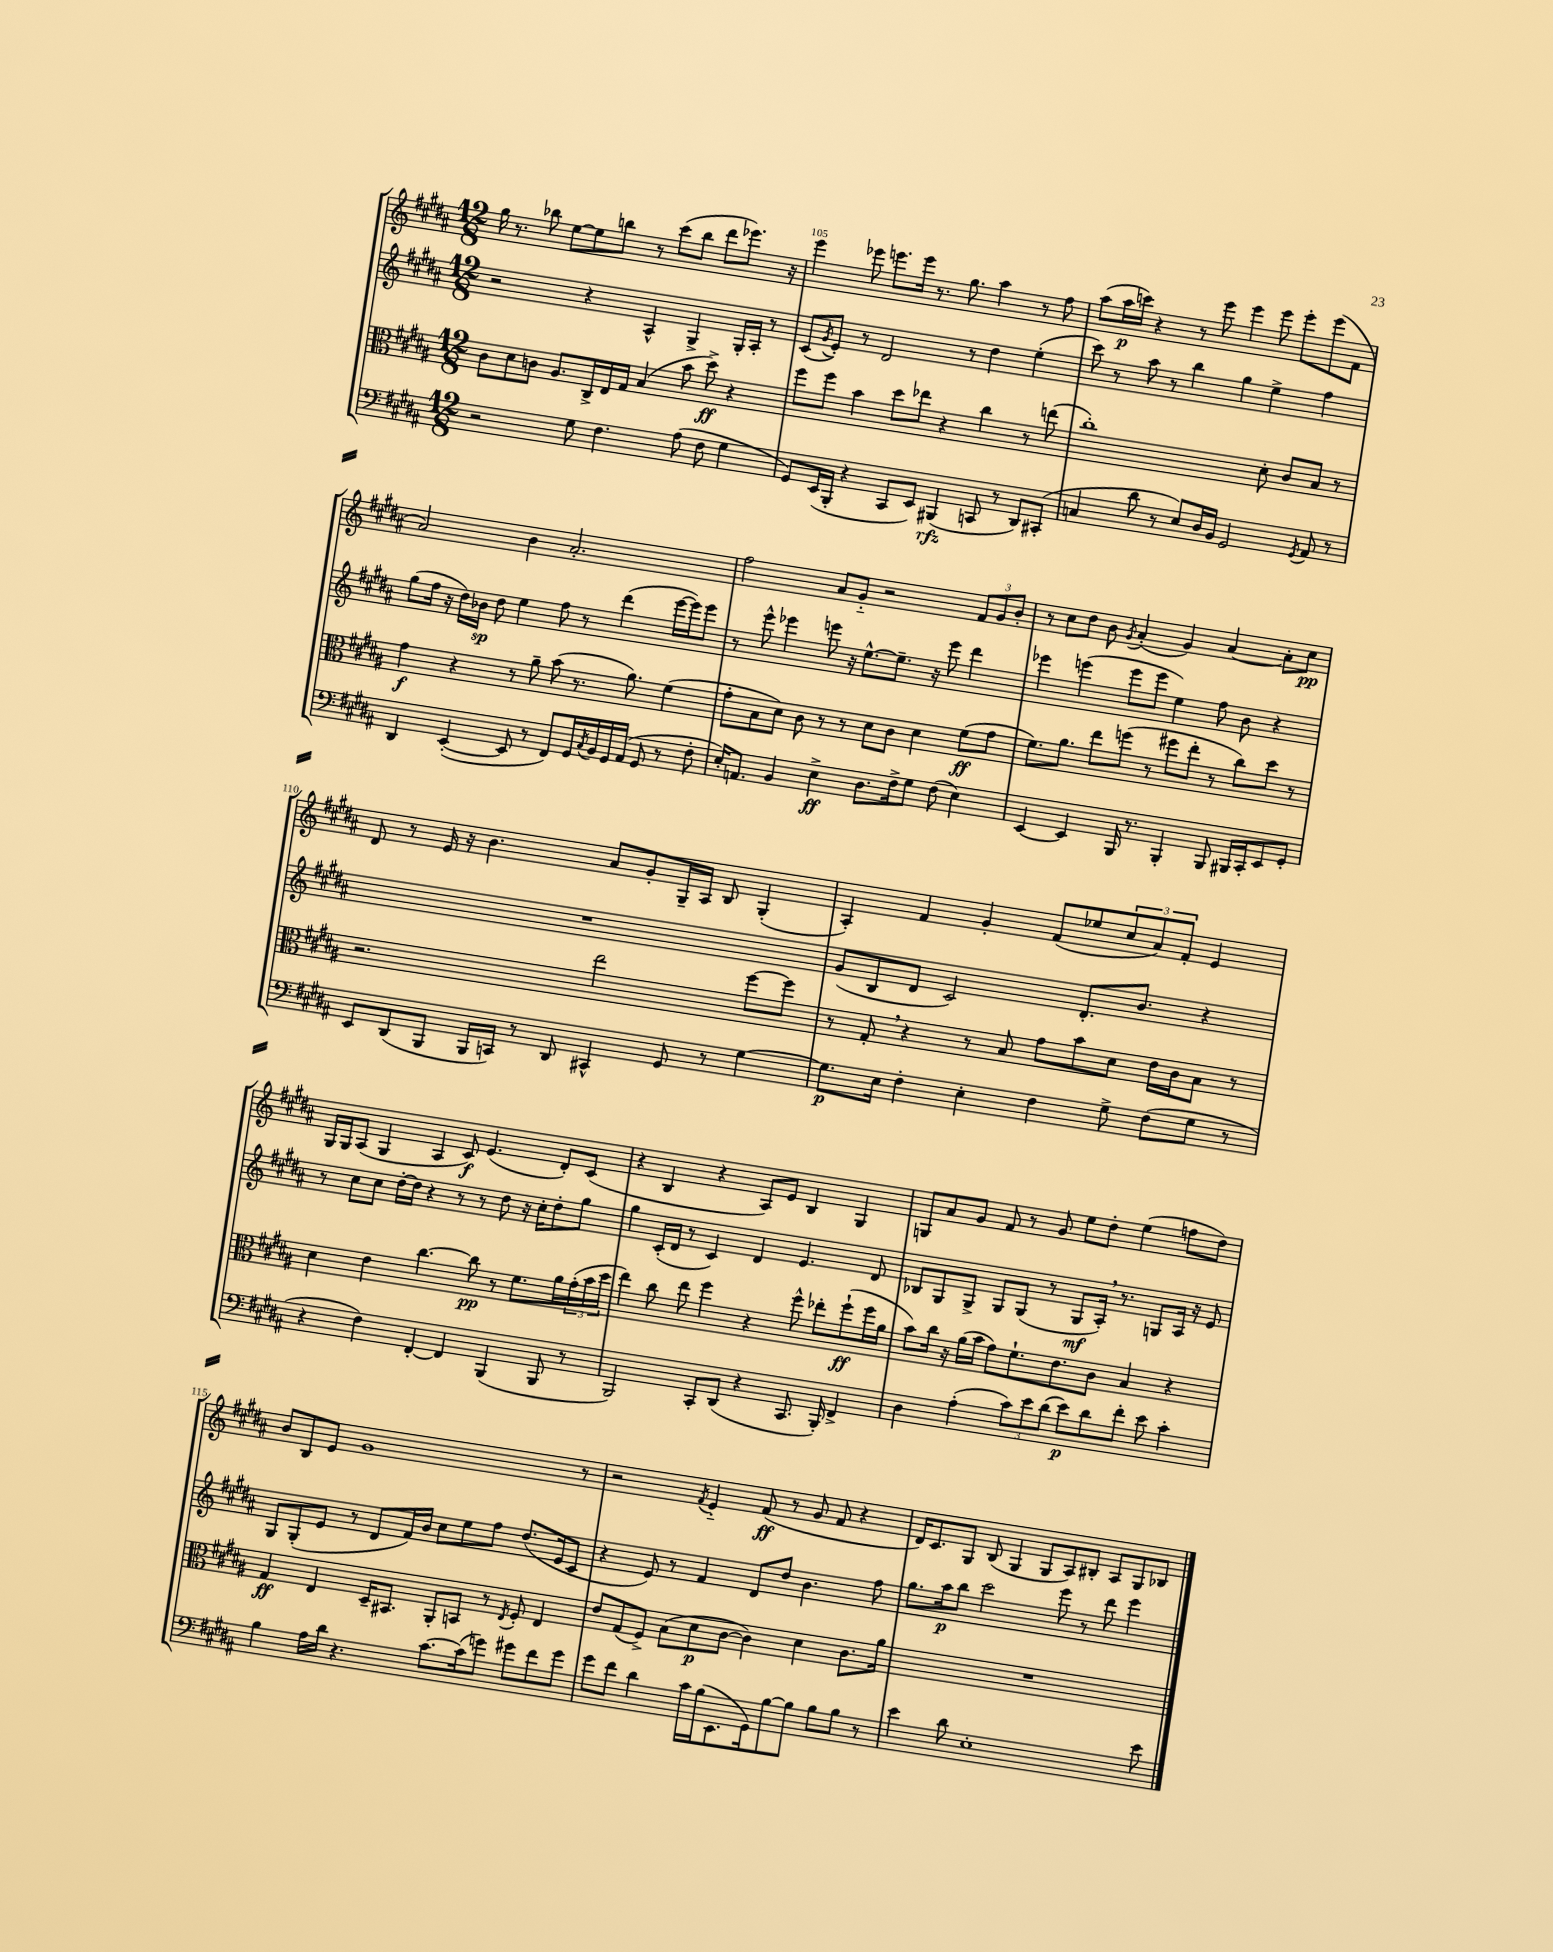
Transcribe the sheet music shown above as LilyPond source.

<<
\new StaffGroup <<
\new Staff = "s0" {
    \clef treble \key b \major \numericTimeSignature \time 12/8
    gis''16 r8. bes''8 e''8~ e''8 b''8 r8 cis'''8( b''8 dis'''8 ees'''8.) r16 |
    e'''4 ees'''8 e'''8. e'''16 r8. gis''8. ais''4 r8 fis''8 |
    ais''8( ais''16\p c'''16) r4 r8 e'''8 e'''4 e'''8 e'''8-. e'''8( fis'8 |
    ais'2) b'4 ais'2.-. |
    fis''2 ais'8 gis'8-_ r2 \tuplet 3/2 { fis'8 gis'8 b'8-. } |
    r8 cis''8 dis''8 b'8 \acciaccatura { gis'8 } ais'4-.( gis'4) ais'4~ ais'8-. cis''8\pp |
    dis'8 r8 e'16 r16 b'4. ais'8 gis'8-. gis16-- ais16 b8 gis4-.( |
    ais4-.) fis'4 gis'4-. fis'8( ees''8 \tuplet 3/2 { cis''8 ais'8) fis'8-. } e'4 |
    gis16 gis16 ais8( gis4 ais4 cis'8\f) e'4.( dis'8-.) cis'8( |
    r4 b4 r4 ais8) e'8 b4 gis4 |
    g8 ais'8 gis'8 fis'8 r8 gis'8 e''8 dis''8-. e''4( f''8 dis''8) |
    b'8 b8 e'8 gis'1 r8 |
    r2 \acciaccatura { fis'8 } e'4-_ fis'8\ff( r8 gis'8 fis'8 r4 |
    dis'16) cis'8. gis8 b8( gis4 gis8 ais8) bis8-. ais8 gis8 bes8 \bar "|." |
}
\new Staff = "s1" {
    \clef treble \key b \major \numericTimeSignature \time 12/8
    r2 r4 ais4-^ gis4-> gis16-. ais16-. r8 |
    cis'8( \acciaccatura { gis'8 } e'8-.) r8 dis'2 r8 dis''4 e''4-.( |
    cis'''8) r8 ais''8 r8 b''4 gis''4 e''4-> fis''4 |
    gis''8( fis''16 r16 dis''16) bes'16\sp dis''8 e''4 fis''8 r8 dis'''4( e'''16~ e'''16) e'''8 |
    r8 e'''8-^ ees'''4 e'''8 r16 e''8.~-^ e''8.-- r16 e'''8 dis'''4 |
    ees'''4 e'''4( e'''8 e'''8 e''4) fis''8 b'8 r4 |
    R1. |
    gis'8( b8 dis'8 cis'2) dis'8.-. b'8. r4 |
    r8 cis''8 cis''8 dis''16~-. dis''16 r4 r8 r8 dis''8 r16 cis''16-. dis''8-. gis''8 |
    gis''4 cis'16-.( dis'16 r8 cis'4) dis'4 e'4. dis'8 |
    bes8 gis8 gis8-> gis8 gis8( r8 gis8\mf ais16-.) \breathe r8. g8 ais16 r16 e'8 |
    gis8 gis8-.( e'8 r8 dis'8 fis'16) b'16 cis''8 e''8 fis''8 dis''8.( e'16 cis'8 |
    r4 e'8) r8 fis'4 dis'8 dis''8 b'4. fis''8 |
    gis''8. ais''16\p b''8 cis'''2 e'''8 r8 dis'''8 e'''4 \bar "|." |
}
\new Staff = "s2" {
    \clef alto \key b \major \numericTimeSignature \time 12/8
    cis'8 dis'8 c'8 ais8. cis16-> e16 gis16 b4( b'8 dis''8->\ff) r4 |
    fis''8 fis''8 b'4 dis''8 ees''8 r4 cis''4 r8 e''8( |
    cis''1-.) dis'8-. cis'8 b8 r8 |
    gis'4\f r4 r8 ais'8-- b'8( r8. ais'8.) fis'4( |
    gis'8-. b8 dis'8) cis'8 r8 r8 dis'8 cis'8 dis'4 fis'8\ff( gis'8 |
    fis'8.) ais'8. e''8 f''8( r8 fis''8 e''8-. r8 cis''8) dis''8 r8 |
    r2. e''2 fis''8~ fis''8 |
    r8 gis8-. \breathe r4 r8 b8 gis'8 b'8 dis'8 e'16 cis'16 b8 r8 |
    dis'4 e'4 cis''4.~ cis''8\pp r8 fis'8. ais'16 \tuplet 3/2 { gis'16-.( b'16 dis''16 } |
    e''4) cis''8 e''8 fis''4 r4 fis''8-^ ees''8-. fis''8-!\ff( fis''16 ais'16 |
    b'8) cis''16 r16 ais'16( b'16 gis'8) fis'8.-! e'8. cis'8 b4 r4 |
    gis4\ff e4 dis16-- bis,8. ais,8-. b,8 r8 \acciaccatura { e8 } fis8-. e4 |
    e'8 gis8( fis8->) b8( dis'8\p cis'8~ cis'4) dis'4 cis'8. ais'16 |
    R1. \bar "|." |
}
\new Staff = "s3" {
    \clef bass \key b \major \numericTimeSignature \time 12/8
    r2 gis8 fis4. ais8( fis8 gis4 |
    gis,8) e,16( b,,16-. r4 cis,8 e,8) bis,,4\rfz( c,8 r8 dis,8) cis,8-.( |
    c4 dis'8 r8 e8) dis16 b,16 gis,2 \acciaccatura { gis,8 } ais,8 r8 |
    dis,4 e,4~-.( e,8 r8 fis,8) gis,16 \acciaccatura { cis8 } b,16 gis,16 ais,16( gis,8 r8 fis8-. |
    e16-.) a,8. b,4 e4->\ff dis8. fis16-> gis8 fis8( e4) |
    e,4~ e,4 b,,16 r8. b,,4-. b,,8 bis,,16 cis,16-. e,8 gis,8-. |
    e,8 dis,8( b,,8 b,,16 c,16) r8 dis,8 cis,4-^ gis,8 r8 gis4~ |
    gis8.\p e16 fis4-. e4-. fis4 gis8-> fis8( gis8 r8 |
    r4 fis4) fis,4~-. fis,4 b,,4( b,,8 r8 |
    b,,2) cis,8-. dis,8( r4 cis,8. b,,16-.) fis,4-> |
    dis4 ais4-.( \tuplet 3/2 { cis'8) e'8 dis'8( } e'8\p) dis'8 fis'8-. e'8 cis'4-. |
    b4 ais16 dis'16 r4. cis'8.~ cis'16( g'8) gis'8 fis'8 gis'8 |
    gis'8 fis'8 dis'4 cis'16 b16( e,8. gis,16) b8~ b8 b8 b8 r8 |
    e'4 dis'8 e1-. e'8 \bar "|." |
}
>>
>>
\layout { \context { \Score currentBarNumber = #104 \override BarNumber.break-visibility = ##(#f #t #t) barNumberVisibility = #(every-nth-bar-number-visible 5) } }
